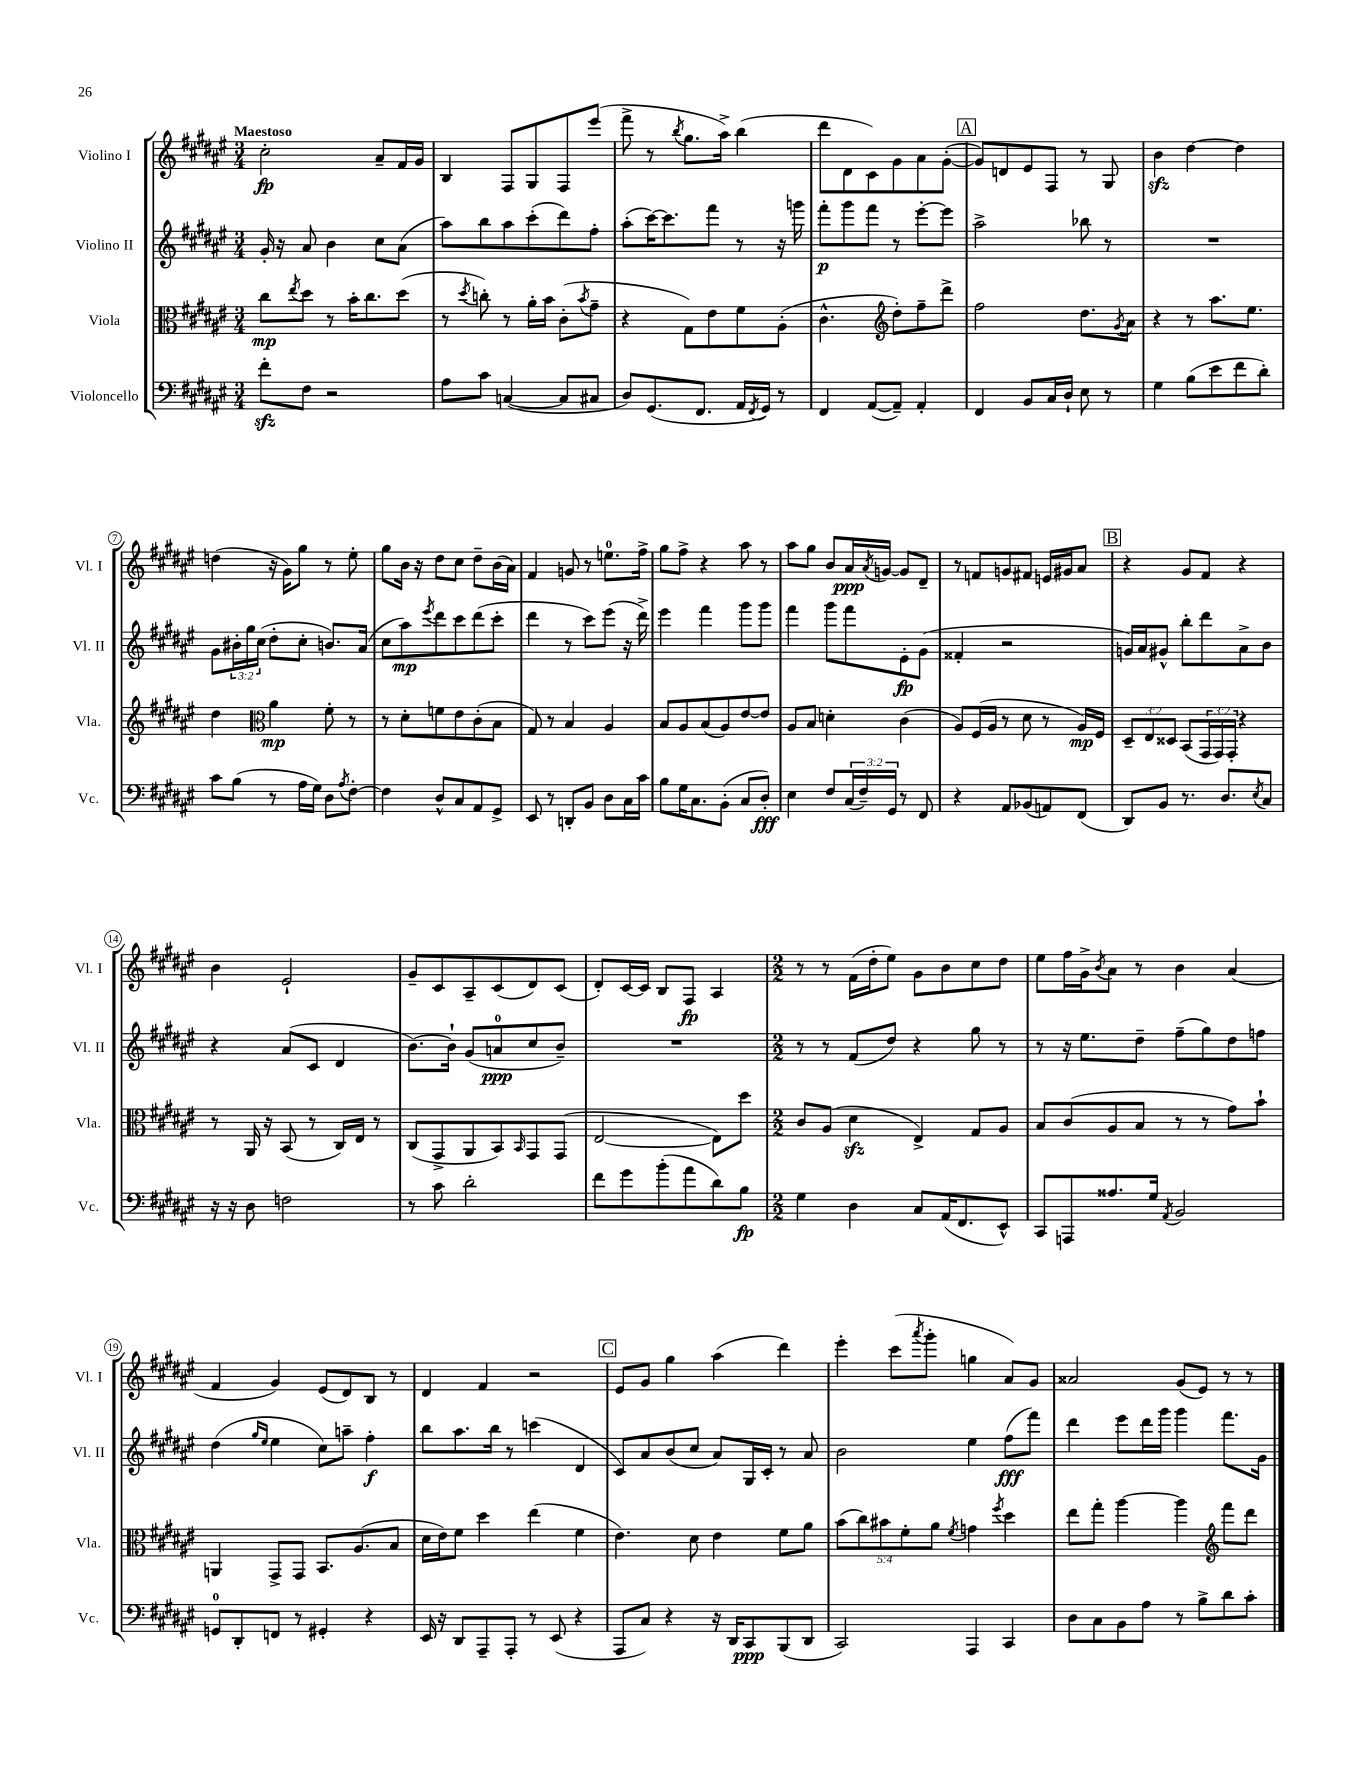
<<
\new StaffGroup <<
\new Staff = "s0" \with { instrumentName = "Violino I" shortInstrumentName = "Vl. I" } {
    \clef treble \key fis \major \numericTimeSignature \time 3/4 \tempo "Maestoso"
    cis''2-.\fp ais'8-- fis'16 gis'16 |
    b4 fis8 gis8 fis8 eis'''8( |
    fis'''8-> r8 \acciaccatura { b''8 } gis''8. ais''16->) b''4( |
    dis'''8 dis'8 cis'8) gis'8 ais'8 gis'8~-.( |
    \mark \markup { \box "A" } gis'8) d'8 eis'8 fis8 r8 gis8 |
    b'4\sfz dis''4~ dis''4 |
    d''4( r16 gis'16) gis''8 r8 eis''8-. |
    gis''8 b'16 r16 dis''8 cis''8 dis''8-- b'16( ais'16) |
    fis'4 g'8 r8 e''8.-0 fis''16-> |
    gis''8 fis''8-> r4 ais''8 r8 |
    ais''8 gis''8 b'8 ais'16\ppp \acciaccatura { ais'8 } g'16~ g'8 dis'8-- |
    r8 f'8 g'8 fis'8 e'16 gis'16 ais'8 |
    \mark \markup { \box "B" } r4 gis'8 fis'8 r4 |
    b'4 eis'2-! |
    gis'8-- cis'8 ais8-- cis'8( dis'8) cis'8( |
    dis'8-.) cis'16~ cis'16 b8 fis8\fp ais4 |
    \numericTimeSignature \time 2/2 r8 r8 fis'16( dis''16-. eis''8) gis'8 b'8 cis''8 dis''8 |
    eis''8 fis''16 gis'16-> \acciaccatura { b'8 } ais'8 r8 b'4 ais'4( |
    fis'4 gis'4) eis'8( dis'8) b8 r8 |
    dis'4 fis'4 r2 |
    \mark \markup { \box "C" } eis'8 gis'8 gis''4 ais''4( dis'''4) |
    eis'''4-. cis'''8( \acciaccatura { ais'''8 } gis'''8-. g''4 ais'8) gis'8 |
    aisis'2 gis'8( eis'8) r8 r8 \bar "|." |
}
\new Staff = "s1" \with { instrumentName = "Violino II" shortInstrumentName = "Vl. II" } {
    \clef treble \key fis \major \numericTimeSignature \time 3/4 \override Staff.TupletNumber.text = #tuplet-number::calc-fraction-text
    gis'16-. r16 ais'8 b'4 cis''8 ais'8( |
    ais''8) b''8 ais''8 cis'''8-.( dis'''8) fis''8-. |
    ais''8-.( cis'''16~) cis'''8. fis'''8 r8 r16 g'''16 |
    fis'''8-.\p gis'''8 fis'''8 r8 eis'''8~-. eis'''8 |
    \mark \markup { \box "A" } ais''2-> bes''8 r8 |
    R2. |
    gis'8 \tuplet 3/2 { bis'16-. gis''16 cis''16( } dis''8-. cis''8-. b'8.) ais'16( |
    cis''8 ais''8\mp) \acciaccatura { eis'''8 } dis'''8 cis'''8 dis'''8( cis'''8-. |
    dis'''4 r8 cis'''8) eis'''8( r16 dis'''16->) |
    eis'''4 fis'''4 gis'''8 gis'''8 |
    fis'''4 gis'''8 fis'''8 eis'8-.\fp gis'8( |
    fisis'4-. r2 |
    \mark \markup { \box "B" } g'16) ais'16 gis'8-^ b''8-. dis'''8 ais'8-> b'8 |
    r4 ais'8( cis'8 dis'4 |
    b'8.~) b'16-! gis'8( a'8-0\ppp cis''8 b'8--) |
    R2. |
    \numericTimeSignature \time 2/2 r8 r8 fis'8( dis''8) r4 gis''8 r8 |
    r8 r16 eis''8. dis''8-- fis''8--( gis''8) dis''8 f''8 |
    dis''4( \grace { gis''16 eis''16 } eis''4 cis''8) a''8-- fis''4-.\f |
    b''8 ais''8. b''16 r8 c'''4( dis'4 |
    \mark \markup { \box "C" } cis'8) ais'8 b'8( cis''8 ais'8) gis16 cis'16-. r8 ais'8 |
    b'2 eis''4 fis''8\fff( fis'''8) |
    dis'''4 eis'''8 dis'''16 gis'''16 gis'''4 fis'''8. gis'16 \bar "|." |
}
\new Staff = "s2" \with { instrumentName = "Viola" shortInstrumentName = "Vla." } {
    \clef alto \key fis \major \numericTimeSignature \time 3/4 \override Staff.TupletNumber.text = #tuplet-number::calc-fraction-text
    cis''8\mp \acciaccatura { eis''8 } dis''8 r8 b'16-. cis''8. dis''8( |
    r8 \acciaccatura { dis''8 } c''8-.) r8 ais'16-. b'16 cis'8-.( \acciaccatura { b'8 } gis'8-- |
    r4 gis8) eis'8 fis'8 ais8-.( |
    cis'4.-^ \clef treble dis''8-.) fis''8-- dis'''8-> |
    \mark \markup { \box "A" } fis''2 dis''8. \acciaccatura { gis'8 } ais'16 |
    r4 r8 ais''8. eis''8. |
    dis''4 \clef alto ais'4\mp fis'8-. r8 |
    r8 dis'8-. f'8 eis'8 cis'8-.( b8 |
    gis8) r8 b4 ais4 |
    b8 ais8 b8( ais8) eis'8~ eis'8 |
    ais8 b8 d'4-. cis'4( |
    ais8) fis16( ais16 r8 dis'8 r8 ais16\mp) fis16 |
    \mark \markup { \box "B" } \tuplet 3/2 { dis8-- eis8 disis8 } b,8( \tuplet 3/2 { gis,16 gis,16) gis,16-. } r4 |
    r8 ais,16 r16 b,8( r8 cis16) eis16 r8 |
    cis8( gis,8-> ais,8 b,8) \grace { b,16 } gis,8 gis,8( |
    eis2~ eis8) dis''8 |
    \numericTimeSignature \time 2/2 cis'8 ais8( dis'4\sfz eis4->) gis8 ais8 |
    b8 cis'8( ais8 b8 r8 r8 gis'8) b'8-! |
    a,4 gis,8-> gis,8 b,8. ais8.( b8 |
    dis'16 eis'16) fis'8 dis''4 eis''4( fis'4 |
    \mark \markup { \box "C" } eis'4.) dis'8 eis'4 fis'8 ais'8 |
    \tuplet 5/4 { b'8( cis''8) bis'8 fis'8-. ais'8 } \acciaccatura { fis'8 } g'4 \acciaccatura { fis''8 } dis''4 |
    eis''8 gis''8-. ais''4~ ais''4 \clef treble fis'''8 dis'''8 \bar "|." |
}
\new Staff = "s3" \with { instrumentName = "Violoncello" shortInstrumentName = "Vc." } {
    \clef bass \key fis \major \numericTimeSignature \time 3/4 \override Staff.TupletNumber.text = #tuplet-number::calc-fraction-text
    fis'8-.\sfz fis8 r2 |
    ais8 cis'8 c4~( c8 cis8 |
    dis8) gis,8.( fis,8. ais,16 \acciaccatura { fis,8 } gis,16) r8 |
    fis,4 ais,8~( ais,8--) ais,4-. |
    \mark \markup { \box "A" } fis,4 b,8 cis16 dis16-! eis8 r8 |
    gis4 b8( eis'8 fis'8 dis'8-.) |
    cis'8 b8( r8 ais16 gis16) dis8 \acciaccatura { ais8 } fis8~-. |
    fis4 dis8-^ cis8 ais,8 gis,8-> |
    eis,8 r8 d,8-. b,8 dis8 cis16 cis'16 |
    b8 gis16 cis8. b,8-.( cis8 dis8-.\fff) |
    eis4 fis8 \tuplet 3/2 { cis16( fis16--) gis,16 } r8 fis,8 |
    r4 ais,8 bes,8( a,8) fis,8( |
    \mark \markup { \box "B" } dis,8) b,8 r8. dis8. \acciaccatura { eis8 } cis8 |
    r16 r16 dis8 f2 |
    r8 cis'8 dis'2-. |
    fis'8 gis'8 b'8-.( ais'8 dis'8) b8\fp |
    \numericTimeSignature \time 2/2 gis4 dis4 cis8 ais,16( fis,8. eis,8-^) |
    cis,8 a,,8 aisis8. gis16 \acciaccatura { ais,8 } b,2 |
    g,8-0 dis,8-. f,8 r8 gis,4-. r4 |
    eis,16 r16 dis,8 ais,,8-- ais,,8-. r8 eis,8( r4 |
    \mark \markup { \box "C" } ais,,8 cis8) r4 r16 dis,16 cis,8\ppp b,,8( dis,8 |
    cis,2) ais,,4 cis,4 |
    dis8 cis8 b,8 ais8 r8 b8-> dis'8 cis'8-. \bar "|." |
}
>>
>>
\layout { \context { \Score \override BarNumber.stencil = #(make-stencil-circler 0.1 0.3 ly:text-interface::print) } }
